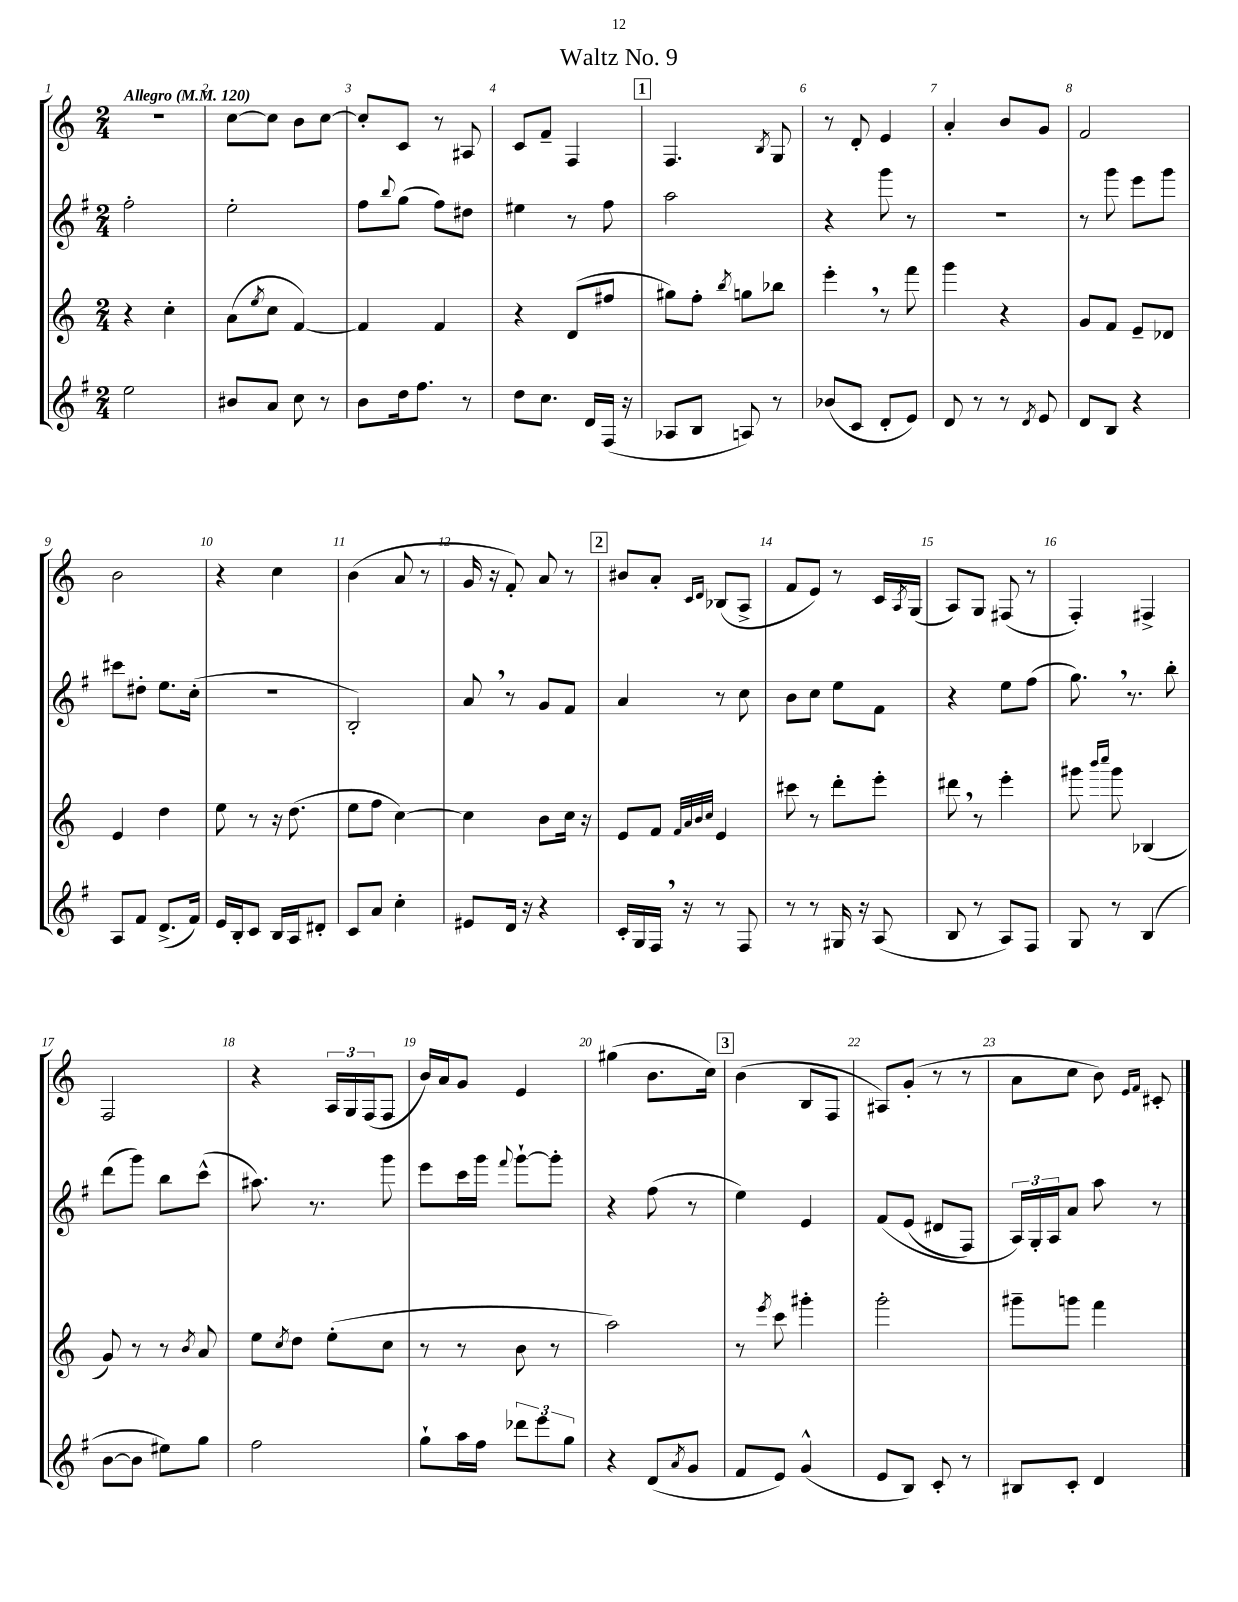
\header { title = "Waltz No. 9" }
<<
\new StaffGroup <<
\new Staff = "s0" {
    \clef treble \key c \major \numericTimeSignature \time 2/4 \tempo "Allegro" 4 = 120
    R2 |
    c''8~ c''8 b'8 c''8~ |
    c''8-. c'8 r8 ais8 |
    c'8 f'8-- f4 |
    \mark \markup { \box "1" } f4. \acciaccatura { b8 } g8 |
    r8 d'8-. e'4 |
    a'4-. b'8 g'8 |
    f'2 |
    b'2 |
    r4 c''4 |
    b'4( a'8 r8 |
    g'16 r16 f'8-.) a'8 r8 |
    \mark \markup { \box "2" } bis'8 a'8-. \grace { c'16 d'16 } bes8( a8-> |
    f'8 e'8) r8 c'16 \acciaccatura { a8 } g16( |
    a8) g8 fis8( r8 |
    f4-.) fis4-> |
    f2 |
    r4 \tuplet 3/2 { a16 g16 f16( } f8 |
    b'16) a'16 g'8 e'4 |
    gis''4( b'8. c''16) |
    \mark \markup { \box "3" } b'4( b8 f8 |
    ais8) g'8-.( r8 r8 |
    a'8 c''8 b'8) \grace { e'16 f'16 } cis'8-. \bar "|." |
}
\new Staff = "s1" {
    \clef treble \key g \major \numericTimeSignature \time 2/4
    fis''2-. |
    e''2-. |
    fis''8 \appoggiatura { b''8 } g''8( fis''8) dis''8 |
    eis''4 r8 fis''8 |
    \mark \markup { \box "1" } a''2 |
    r4 g'''8 r8 |
    r2 |
    r8 g'''8 e'''8 g'''8 |
    cis'''8 dis''8-. e''8. c''16-.( |
    R2 |
    b2-.) |
    a'8 \breathe r8 g'8 fis'8 |
    \mark \markup { \box "2" } a'4 r8 c''8 |
    b'8 c''8 e''8 fis'8 |
    r4 e''8 fis''8( |
    g''8.) \breathe r8. b''8-. |
    d'''8( g'''8) b''8 c'''8-^( |
    ais''8.) r8. g'''8 |
    e'''8 c'''16 g'''16 \appoggiatura { fis'''8 } g'''8~-! g'''8-. |
    r4 fis''8( r8 |
    \mark \markup { \box "3" } e''4) e'4 |
    fis'8\( e'8( dis'8 fis8) |
    \tuplet 3/2 { a16\) g16-. a16 } a'8 a''8 r8 \bar "|." |
}
\new Staff = "s2" {
    \clef treble \key c \major \numericTimeSignature \time 2/4
    r4 c''4-. |
    a'8( \acciaccatura { e''8 } c''8 f'4~) |
    f'4 f'4 |
    r4 d'8( fis''8 |
    \mark \markup { \box "1" } gis''8) f''8-. \acciaccatura { b''8 } g''8 bes''8 |
    e'''4-. \breathe r8 f'''8 |
    g'''4 r4 |
    g'8 f'8 e'8-- des'8 |
    e'4 d''4 |
    e''8 r8 r16 d''8.( |
    e''8 f''8 c''4~) |
    c''4 b'8 c''16 r16 |
    \mark \markup { \box "2" } e'8 f'8 \grace { f'32 a'32 b'32 c''32 } e'4 |
    cis'''8 r8 d'''8-. e'''8-. |
    dis'''8 \breathe r8 e'''4-. |
    gis'''8 \grace { b'''16 c''''16 } gis'''8 bes4( |
    g'8) r8 r8 \acciaccatura { b'8 } a'8 |
    e''8 \acciaccatura { c''8 } d''8 e''8-.( c''8 |
    r8 r8 b'8 r8 |
    a''2) |
    \mark \markup { \box "3" } r8 \acciaccatura { e'''8 } c'''8 gis'''4-. |
    g'''2-. |
    gis'''8-- g'''8 f'''4 \bar "|." |
}
\new Staff = "s3" {
    \clef treble \key g \major \numericTimeSignature \time 2/4
    e''2 |
    bis'8 a'8 c''8 r8 |
    b'8 d''16 fis''8. r8 |
    d''8 c''8. d'16 fis16( r16 |
    \mark \markup { \box "1" } aes8 b8 a8) r8 |
    bes'8( c'8 d'8-. e'8) |
    d'8 r8 r8 \acciaccatura { d'8 } e'8 |
    d'8 b8 r4 |
    a8 fis'8 d'8.->( fis'16) |
    e'16 b16-. c'8 b16 a16 dis'8-. |
    c'8 a'8 c''4-. |
    eis'8 d'16 r16 r4 |
    \mark \markup { \box "2" } c'16-. g16 fis16 \breathe r16 r8 fis8 |
    r8 r8 gis16 r16 a8( |
    b8 r8 a8) fis8 |
    g8 r8 b4( |
    b'8~ b'8 eis''8) g''8 |
    fis''2 |
    g''8-! a''16 fis''16 \tuplet 3/2 { des'''8 e'''8 g''8 } |
    r4 d'8( \acciaccatura { a'8 } g'8 |
    \mark \markup { \box "3" } fis'8 e'8) g'4-^( |
    e'8 b8) c'8-. r8 |
    bis8 c'8-. d'4 \bar "|." |
}
>>
>>
\layout { \context { \Score \override BarNumber.break-visibility = ##(#f #t #t) barNumberVisibility = #all-bar-numbers-visible } }
